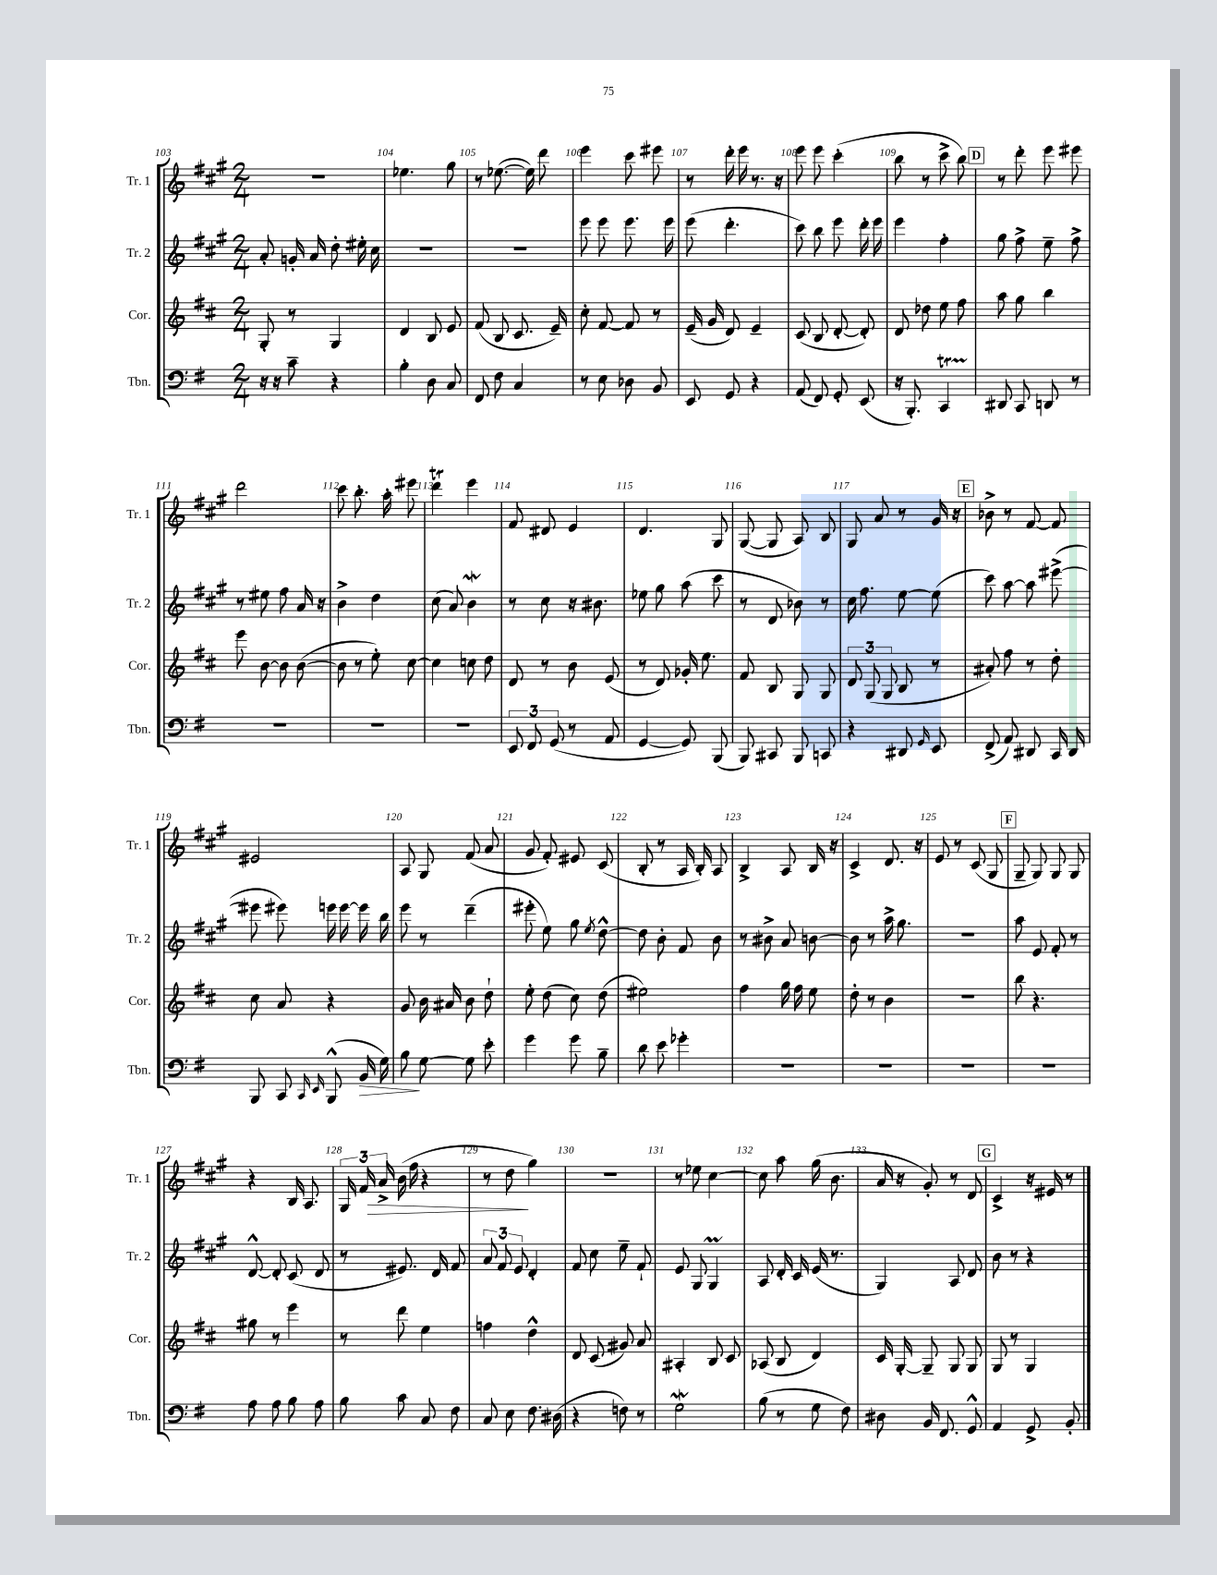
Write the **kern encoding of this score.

**kern	**kern	**kern	**kern
*staff4	*staff3	*staff2	*staff1
*clefF4	*clefG2	*clefG2	*clefG2
*k[f#]	*k[f#c#]	*k[f#c#g#]	*k[f#c#g#]
*M2/4	*M2/4	*M2/4	*M2/4
16r	8G'	8a'	2r
16r	.	.	.
8c~	8r	16g'	.
.	.	16a	.
4r	4G	8dd'	.
.	.	16ee#'	.
.	.	16cc#	.
=	=	=	=
4B'	4d	2r	4.ee-
8D	8B	.	.
8C	8e	.	8gg#
=	=	=	=
8FF#	(8f#	2r	8r
8F#	8B	.	([8.ee-
4C	8.c#	.	.
.	.	.	16ee-])
.	.	.	8ddd
.	16e~)	.	.
=	=	=	=
8r	8cc#'	8eee	4eee
8E	[8f#	8eee	.
8D-	8f#]	8.eee	8ccc#
8BB	8r	.	8eee#
.	.	16eee	.
=	=	=	=
8EE	(16e~	(8eee	8r
.	16g	.	.
8GG	8d)	4.ddd'	16ddd'
.	.	.	16eee
4r	4e~	.	8.r
.	.	.	16r
=	=	=	=
(8AA	(8c#	8ccc#)	8eee
8FF#)	8B	8bb	8eee
8GG'	[8d'	8eee	(4ccc#'
(8EE	8d'])	16ddd'	.
.	.	16eee	.
=	=	=	=
16r	8d	4eee	8bb
8.BBB')	.	.	.
.	8dd-	.	8r
4CC	8ee	4ff#'	8ccc#^
.	8ff#	.	8bb)
=	=	=	=
8DD#	8aa	8gg#	8r
8CC	8gg	8ff#^	8ddd'
8DD	4bb	8ee~	8eee
8r	.	8ff#^	8eee#
=	=	=	=
2r	8eee	8r	2ddd
.	[8b	8ee#	.
.	8b]	8ff#	.
.	([8b	16a	.
.	.	16r	.
=	=	=	=
2r	8b]	4b^	8ccc#
.	8r	.	8.bb'
.	8ee')	4dd	.
.	.	.	16aa'
.	[8cc#	.	8eee#
=	=	=	=
2r	4cc#]	(8cc#	4ddd
.	.	8a)	.
.	8cc	4b	4eee
.	8dd	.	.
=	=	=	=
12EE	8d	8r	8f#
12FF#	.	.	.
.	8r	8cc#	8d#
(12GG	.	.	.
8r	8b	16r	4e
.	.	8.b#	.
8AA	(8e	.	.
=	=	=	=
[4GG	8r	8ee-	4.d
.	8d)	8gg#	.
8GG])	16g-'	(8aa	.
.	8.ee	.	.
(8BBB	.	8ccc#	8G#
=	=	=	=
8BBB)	8f#	8r	([8G#
8CC#	8B	8d	8G#]
8BBB	8G	8b-)	8A)
8CC	8G	8r	8B
=	=	=	=
4r	12d	16cc#	8G#
.	.	8.ff#	.
.	(12G	.	.
.	.	.	8a
.	12G	.	.
8DD#	8B	[8ee	8r
16qqGG	.	.	.
8EE	8r	(8ee]	16g#
.	.	.	16r
=	=	=	=
(8FF#^	8a#')	8ccc#)	8b-^
8AA)	8ff#	[8aa	8r
8DD#	8r	8aa]	[8f#
16CC	8dd'	([8eee#^	8f#]
16DD#	.	.	.
=	=	=	=
8BBB	8cc#	8eee#]	2e#
8CC	8a	8eee#)	.
16qqCC	.	.	.
16qqEE	.	.	.
(8BBB^^	4r	16eee	.
.	.	[16eee	.
16BB	.	16eee]	.
16G)	.	16bb	.
=	=	=	=
8B	8g	8eee	8A
[8G	16b	8r	8G#
.	16a#	.	.
8G]	8b	(4ddd~	(8f#
8e'	8dd`	.	8a
=	=	=	=
4g	8ee'	8eee#'	8g#
.	(8dd	8ee)	8f#')
8g	8cc#)	8gg#	8e#
.	.	8qee	.
8B~	(8dd	[8dd^^	(8c#
=	=	=	=
8d	2ee#)	8dd]	8B'
8e	.	8b'	8r
4g-'	.	8f#	16A
.	.	.	16B')
.	.	8b	8A
=	=	=	=
2r	4ff#	8r	4B^
.	.	8b#^	.
.	16gg	8a	8A
.	16ff#	.	.
.	8ee	[8b	16B
.	.	.	16r
=	=	=	=
2r	8dd'	8b]	4c#^
.	8r	8r	.
.	4b	16aa^	8.d
.	.	8.gg#	.
.	.	.	16r
=	=	=	=
2r	2r	2r	8e
.	.	.	8r
.	.	.	(8c#
.	.	.	8G#
=	=	=	=
2r	8bb	8aa	8G#~
.	4.r	8e	8G#)
.	.	8f#'	8G#
.	.	8r	8G#
=	=	=	=
8A	8gg#	[8d^^	4r
8A	8r	8d']	.
8B	4eee	(8c#	16B
.	.	.	8.A
8A	.	8d	.
=	=	=	=
8B	8r	8r	24G#
.	.	.	24f#
.	.	.	24a^
8c	8ddd	8.e#)	(16b
.	.	.	16ff#
8C	4ee	.	4r
.	.	16d	.
8F#	.	8f#	.
=	=	=	=
8C	4ff	12a	8r
.	.	12f#	.
8E	.	.	8dd
.	.	12e	.
8.F#	4dd^^	4d'	4gg#)
(16D#	.	.	.
=	=	=	=
4r	8d	8f#	2r
.	(8c#	8cc#	.
8F)	8g#)	8ee~	.
8r	8a	8f#`	.
=	=	=	=
2G	4A#'	8e	8r
.	.	8G#	8ee-
.	8B	4G#	[4cc#
.	8c#	.	.
=	=	=	=
(8B	(8A-	8A	8cc#]
8r	8B	16d'	8aa
.	.	16c#	.
8G	4d)	(16e	(16gg#
.	.	8.r	8.b
8F#)	.	.	.
=	=	=	=
8D#	16c#	4G#)	16a
.	[16G'	.	16r
16BB	8G~]	.	8g#')
8.FF#	.	.	.
.	8G	8A	8r
8GG^^	8G	8d	8d
=	=	=	=
4AA	8G	8b	4c#^
.	8r	8r	.
8GG^	4G	4r	16r
.	.	.	16e#
8BB'	.	.	8r
==	==	==	==
*-	*-	*-	*-
